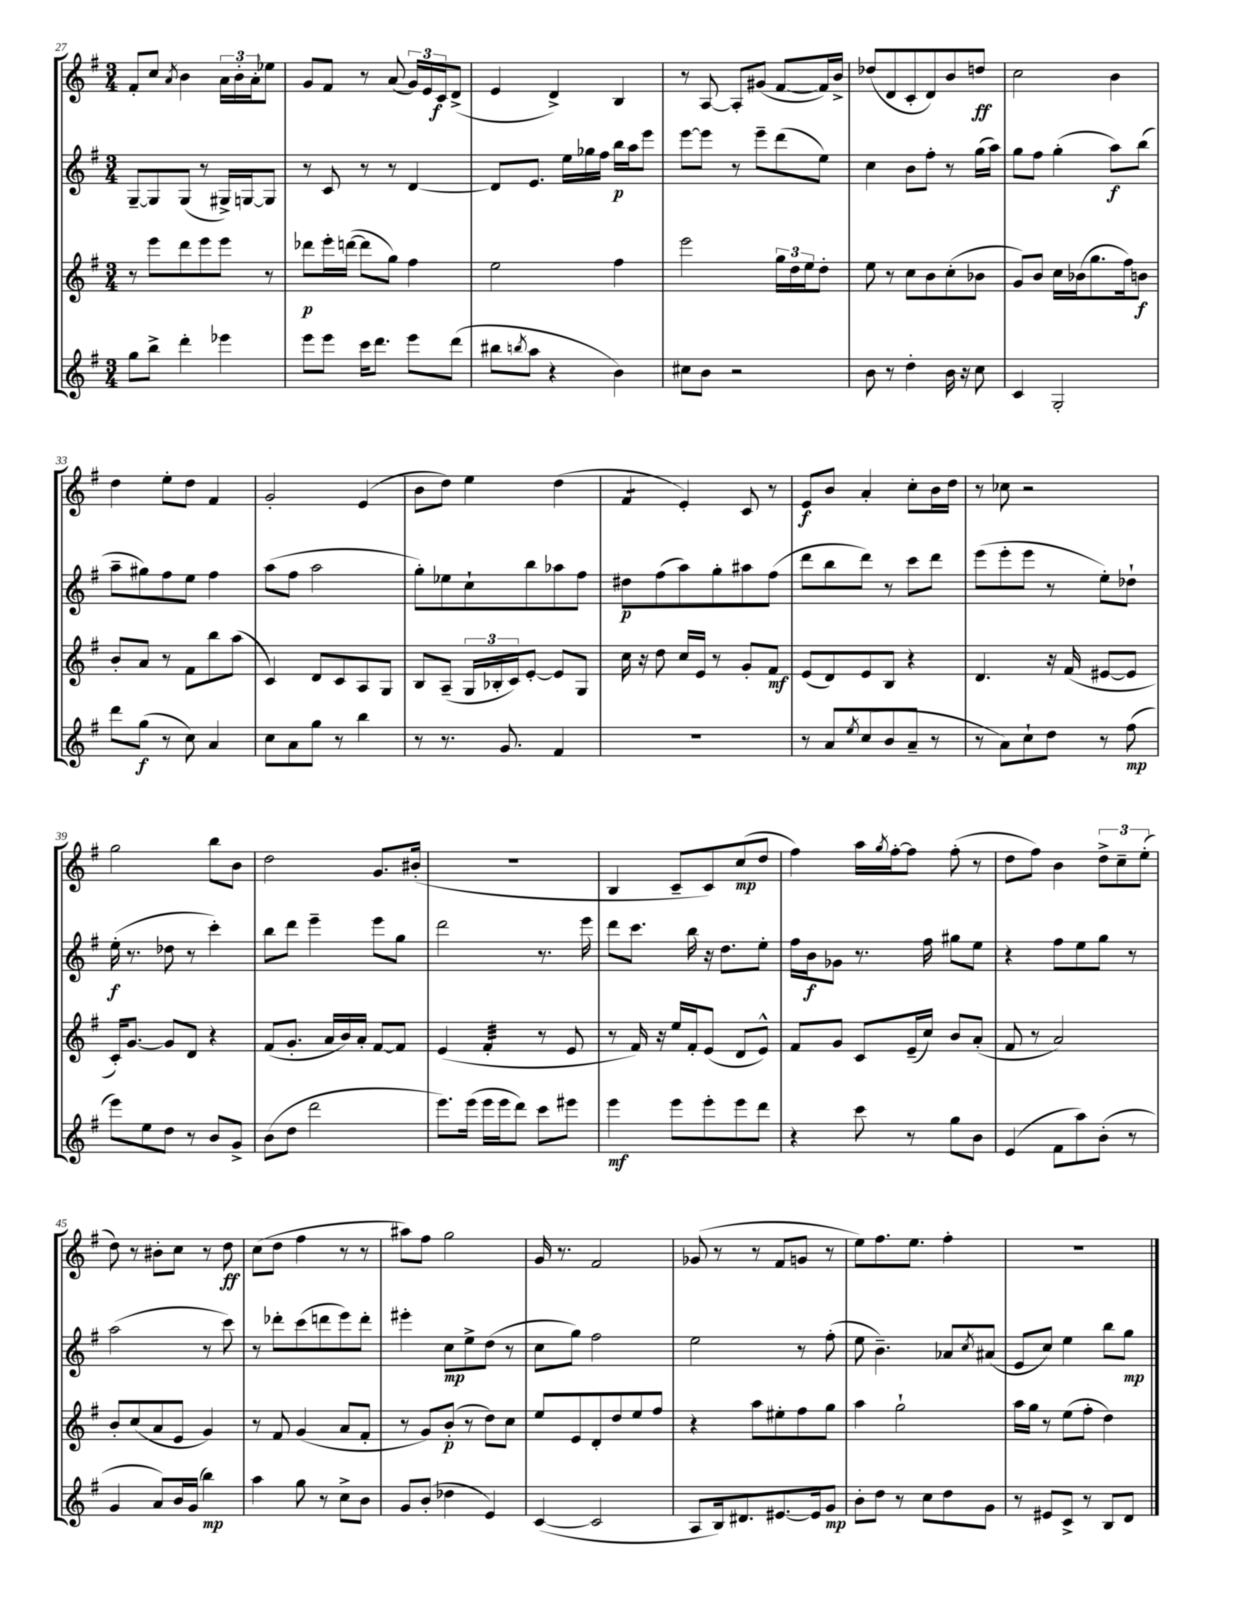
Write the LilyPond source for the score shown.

<<
\new StaffGroup <<
\new Staff = "s0" {
    \clef treble \key g \major \numericTimeSignature \time 3/4
    fis'8-. c''8 \acciaccatura { a'8 } b'4 \tuplet 3/2 { a'16 b'16-. a'16-. } ees''8 |
    g'8 fis'8 r8 a'8( \tuplet 3/2 { g'16) e'16 c'16\f } d'8->( |
    e'4 d'4->) b4 |
    r8 a8~ a8-. gis'8( fis'8~ fis'16) b'16-> |
    des''8( d'8 c'8-. d'8) b'8 d''8\ff |
    c''2 b'4 |
    d''4 e''8-. d''8 fis'4 |
    g'2-. e'4( |
    b'8 d''8) e''4 d''4( |
    fis'4:8 e'4-.) c'8 r8 |
    e'8\f b'8 a'4-. c''8-. b'16 d''16 |
    r8 ces''8 r2 |
    g''2 b''8 b'8 |
    d''2 g'8. bis'16-.( |
    R2. |
    b4 c'8-- c'8) c''8\mp( d''8 |
    fis''4) a''16 \acciaccatura { g''8 } fis''16~-. fis''8 fis''8-.( r8 |
    d''8 fis''8) b'4 \tuplet 3/2 { d''8-> c''8-- e''8-.( } |
    d''8) r8 bis'8-. c''8 r8 d''8\ff |
    c''8( d''8 fis''4 r8 r8 |
    ais''8) fis''8 g''2 |
    g'16 r8. fis'2 |
    ges'8( r8 r8 fis'8 g'8 r8 |
    e''8) fis''8. e''8. fis''4-. |
    R2. \bar "|." |
}
\new Staff = "s1" {
    \clef treble \key g \major \numericTimeSignature \time 3/4
    g8~-- g8 g8( r8 gis16->) g16~ g8 |
    r8 c'8 r8 r8 d'4~ |
    d'8 e'8. e''16 ges''16 fis''16 b''16\p a''16 e'''8 |
    e'''8~ e'''8 r8 e'''8-- d'''8( e''8) |
    c''4 b'8 fis''8-. r8 g''16( a''16) |
    g''8 fis''8 g''4-.( a''8\f) b''8( |
    a''8-- gis''8) fis''8 e''8 fis''4 |
    a''8( fis''8 a''2 |
    g''8-.) ees''8 c''8-! b''8 aes''8 fis''8 |
    dis''8\p fis''8( a''8) g''8-. ais''8 fis''8( |
    d'''8 b''8 d'''8) r8 c'''8 d'''8 |
    e'''8( e'''8-. e'''8 r8 e''8-.) des''8-! |
    e''16-.\f( r8. des''8 r8 c'''4-.) |
    b''8 d'''8 e'''4-- e'''8 g''8 |
    d'''2 r8. e'''16 |
    d'''8 c'''8. b''16 r16 d''8. e''8-. |
    fis''16 b'16\f ges'8 r8. fis''16 gis''8 e''8 |
    r4 fis''8 e''8 g''8 r8 |
    a''2( r8 c'''8) |
    r8 des'''8-. c'''8( d'''8 e'''8) d'''8-. |
    eis'''4-. c''8\mp e''8-> d''8( r8 |
    c''8 g''8) fis''2 |
    e''2 r8 fis''8-.( |
    e''8 b'4.--) aes'8 \acciaccatura { c''8 } ais'8( |
    e'8 c''8) e''4 b''8 g''8\mp \bar "|." |
}
\new Staff = "s2" {
    \clef treble \key g \major \numericTimeSignature \time 3/4
    r8 e'''8 d'''8 e'''8 e'''8 r8 |
    des'''8\p e'''16-. d'''16~( d'''8 g''8) fis''4 |
    e''2 fis''4 |
    e'''2 \tuplet 3/2 { g''16 d''16 e''16 } d''8-. |
    e''8 r8 c''8 b'8 c''8-.( bes'8 |
    g'8) b'8 c''16 bes'16( g''8. fis''16) b'8\f |
    b'8-. a'8 r8 fis'8 b''8 a''8( |
    c'4) d'8 c'8 a8 g8 |
    b8 a8--( \tuplet 3/2 { g16 bes16-. c'16) } e'8~-. e'8 g8 |
    c''16 r16 d''8 c''16 e'16 r8 g'8-. fis'8\mf |
    e'8( d'8) e'8 b8 r4 |
    d'4. r16 fis'16( eis'8~ eis'8 |
    c'16-.) g'8.~ g'8 d'8 r4 |
    fis'8( g'8.-. a'16 b'16) a'16-. fis'8~ fis'8 |
    e'4( fis'4:32-. r8 e'8 |
    r8 fis'16) r16 e''16 fis'16-. e'8( d'8 e'8-^) |
    fis'8 g'8 c'8 e'16--( c''16) b'8 a'8-.( |
    fis'8 r8 a'2) |
    b'8-. c''8( a'8 e'8 g'4) |
    r8 fis'8 g'4( a'8 fis'8-. |
    r8 g'8) b'8-.\p( r8 d''8) c''8 |
    e''8 e'8 d'8-. d''8 e''8 fis''8 |
    r4 a''8 eis''8-. fis''8 g''8 |
    a''4 g''2-! |
    a''16 g''16 r8 e''8( fis''8-. d''4) \bar "|." |
}
\new Staff = "s3" {
    \clef treble \key g \major \numericTimeSignature \time 3/4
    g''8 b''8-> d'''4-. ees'''4 |
    e'''8 e'''8 c'''16 d'''8. e'''8 d'''8( |
    bis''8 \acciaccatura { b''8 } a''8 r4 b'4) |
    cis''8 b'8 r2 |
    b'8 r8 d''4-. b'16 r16 c''8 |
    c'4 g2-. |
    d'''8 g''8\f( r8 c''8) a'4 |
    c''8 a'8 g''8 r8 b''4 |
    r8 r8. g'8. fis'4 |
    R2. |
    r8 a'8 \acciaccatura { e''8 } c''8( b'8 a'8-- r8 |
    r8 a'8) c''8-! d''8 r8 fis''8\mp( |
    e'''8) e''8 d''8 r8 b'8 g'8-> |
    b'8( d''8 d'''2 |
    e'''8.) e'''16( e'''16 e'''16 d'''8) c'''8 eis'''8 |
    e'''4\mf e'''8 e'''8-. e'''8 d'''8 |
    r4 c'''8 r8 g''8 b'8 |
    e'4( fis'8 a''8) b'8-.( r8 |
    g'4 a'8) b'16 g'16( b''4\mp) |
    a''4 g''8 r8 c''8-> b'8 |
    g'8 b'8-.( des''4 e'4) |
    c'4~( c'2 |
    a8 b16) dis'8. eis'8.~ eis'16 g'8\mp |
    b'8-. d''8 r8 c''8 d''8 g'8 |
    r8 eis'8 c'8-> r8 b8 d'8 \bar "|." |
}
>>
>>
\layout { \context { \Score currentBarNumber = #27 } }
